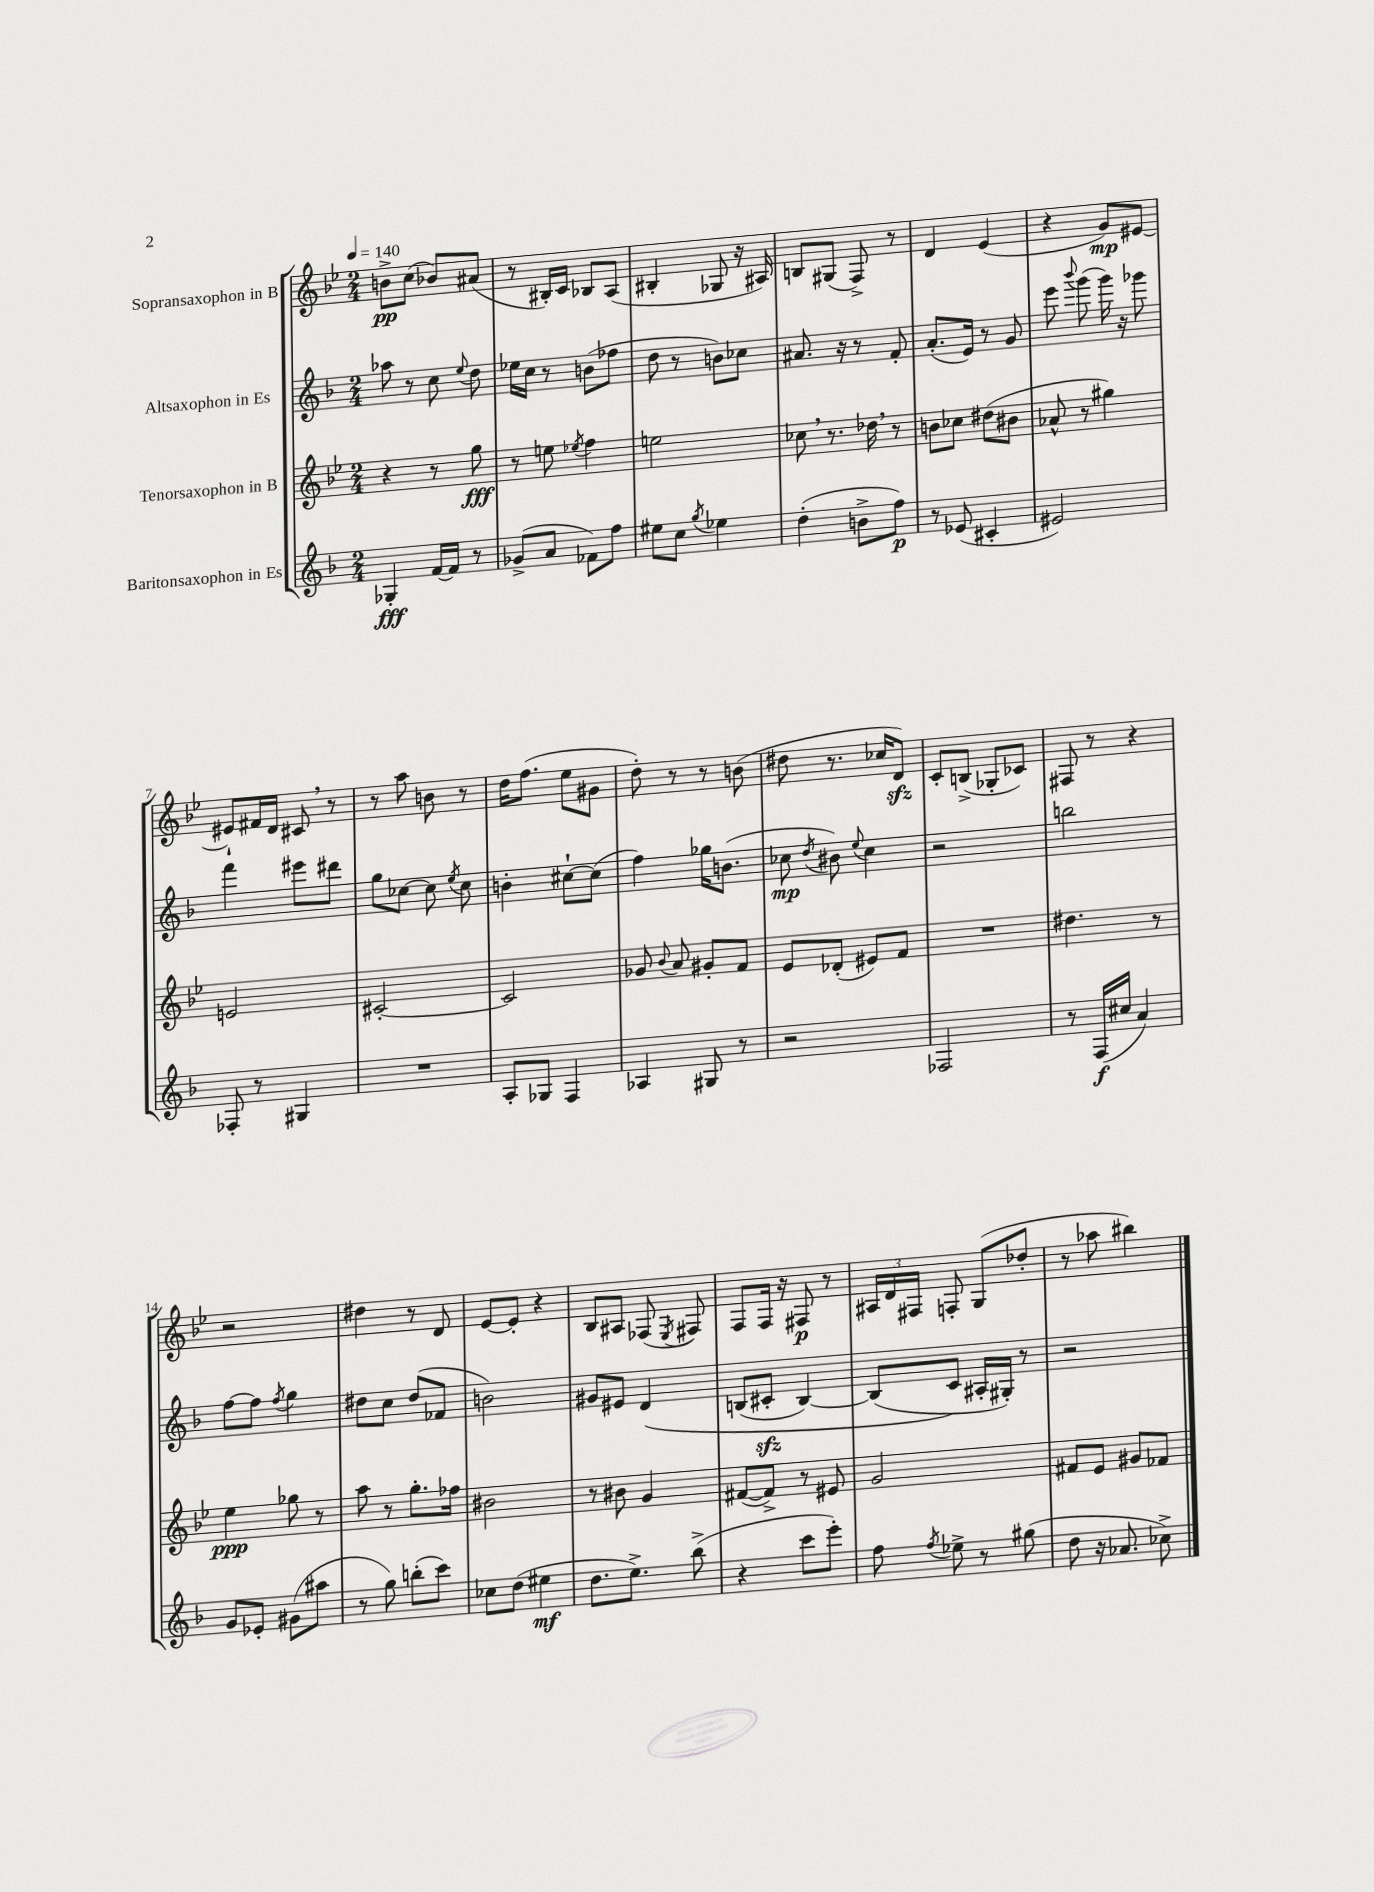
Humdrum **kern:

**kern	**kern	**kern	**kern
*staff4	*staff3	*staff2	*staff1
*clefG2	*clefG2	*clefG2	*clefG2
*k[b-]	*k[b-e-]	*k[b-]	*k[b-e-]
*M2/4	*M2/4	*M2/4	*M2/4
*MM140	*MM140	*MM140	*MM140
4G-'	4r	8aa-	8b^
.	.	8r	(8cc
[16f	8r	8cc	8b-)
16f]	.	.	.
.	.	8qqee	.
8r	8gg	8dd	(8a#
=	=	=	=
(8g-^	8r	16ee-	8r
.	.	16cc	.
8a	8ee	8r	16B#')
.	.	.	16c
.	8qee-	.	.
8f-)	4ff	(8b	8B-
8ff	.	8ff-	(8A
=	=	=	=
8ee#	2ee	8dd	4B#'
8cc	.	8r	.
8qgg	.	.	.
4ee-	.	8b)	8G-
.	.	8cc-	16r
.	.	.	16A#)
=	=	=	=
(4dd'	8cc-	8.a#	8B
.	8.r	.	(8G#
.	.	16r	.
8b^	.	8r	8F^)
.	16dd-	.	.
8ff)	8r	8f'	8r
=	=	=	=
8r	8b	(8.a'	4d
(8e-	8cc-	.	.
.	.	16e)	.
4c#'	(8dd#	8r	(4e-
.	8b#	8g	.
=	=	=	=
2e#)	8a-^^	8eee	4r
.	.	8qqbbb-	.
.	8r	(8ggg	.
.	4gg#)	16ggg)	8g)
.	.	16r	.
.	.	8ggg-	[8e#
=	=	=	=
8F-'	2e	4fff	8e#`]
8r	.	.	16f#
.	.	.	16d
4G#	.	8eee#	8c#
.	.	8ddd#	8r
=	=	=	=
2r	[2c#'	8gg	8r
.	.	[8cc-	8aa
.	.	8cc-]	8b
.	.	8qee	.
.	.	8cc-	8r
=	=	=	=
8A'	2c#]	4b'	16dd
.	.	.	(8.ff
8G-	.	.	.
4F	.	[8cc#`	8ee-
.	.	(8cc#]	8g#
=	=	=	=
4A-	8g-	4ff)	8dd')
.	8qqb-	.	.
.	8a	.	8r
8G#	8g#'	16gg-	8r
.	.	(8.b	.
8r	8f	.	(8b
=	=	=	=
2r	8e-	8cc-	8dd#
.	.	8qdd	.
.	(8d-'	8b#)	8.r
.	.	8qqee	.
.	8e#)	4cc-	.
.	.	.	16cc-
.	8f	.	8d)
=	=	=	=
2F-	2r	2r	8c'
.	.	.	(8B^
.	.	.	8G-'
.	.	.	8c-)
=	=	=	=
8r	4.dd#	2bb	8F#
(16F	.	.	8r
16cc#	.	.	.
4a)	.	.	4r
.	8r	.	.
=	=	=	=
8g	4ee-	[8ff	2r
8e-'	.	8ff]	.
.	.	8qff	.
(8g#	8gg-	4gg	.
8aa#	8r	.	.
=	=	=	=
8r	8aa	8dd#	4dd#
8gg)	8r	8cc	.
(8bb'	8.gg'	(8dd#	8r
8ccc)	.	8f-	8d
.	16ff-	.	.
=	=	=	=
8cc-	2b#	2b)	[8e-
(8dd	.	.	8e-']
4ee#	.	.	4r
=	=	=	=
8.dd	8r	8g#	8B-
.	8b#	8e#	8A#
8.ee^)	.	.	.
.	4g	&(4d	(8F-
.	.	.	8qE-
(8bb-^	.	.	8F#)
=	=	=	=
4r	([8f#	(8B	8F
.	8f#^])	8c#'	16F
.	.	.	16r
8ccc	8r	[4B)	8F#
8eee')	8e#	.	8r
=	=	=	=
8ff	2g	(8B]	24A#
.	.	.	24d
.	.	.	24F#
8qff	.	.	.
8ee-^	.	8c&)	8F'
8r	.	16A#'	(8G
.	.	16G#')	.
(8gg#	.	8r	8dd-'
=	=	=	=
8dd	8f#	2r	8r
16r	8e-	.	8aa-
8.a-	.	.	.
.	8g#	.	4bb#)
8cc-^)	8f-	.	.
==	==	==	==
*-	*-	*-	*-
